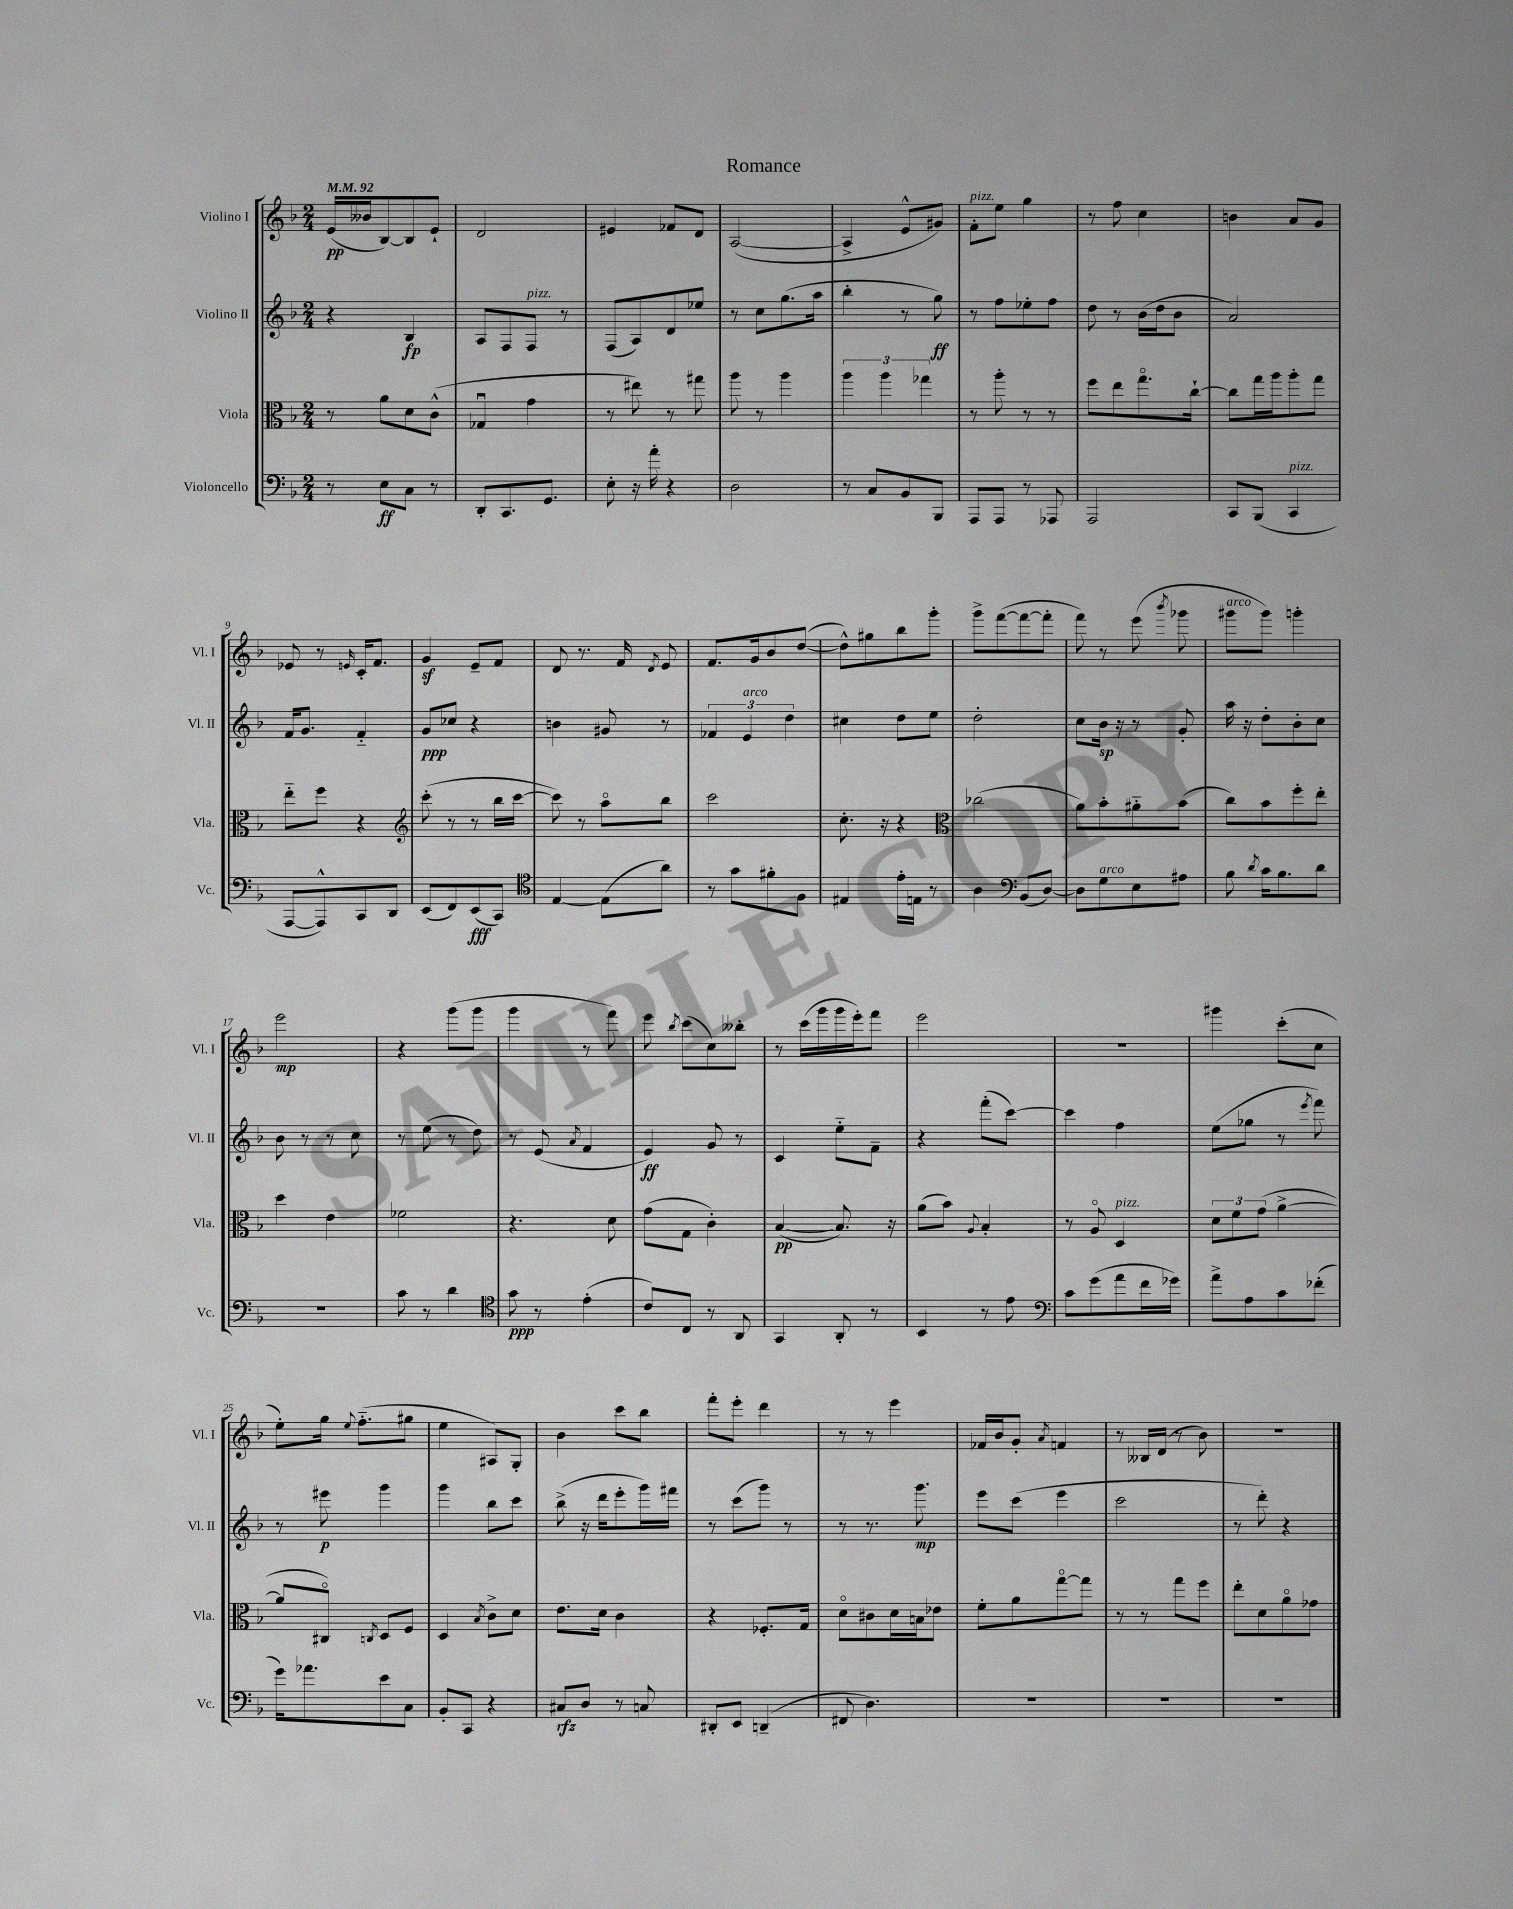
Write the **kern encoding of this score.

**kern	**dynam	**kern	**dynam	**kern	**dynam	**kern	**dynam
*part4	*part4	*part3	*part3	*part2	*part2	*part1	*part1
*staff4	*staff4	*staff3	*staff3	*staff2	*staff2	*staff1	*staff1
*I"Violoncello	*	*I"Viola	*	*I"Violino II	*	*I"Violino I	*
*I'Vc.	*	*I'Vla.	*	*I'Vl. II	*	*I'Vl. I	*
*clefF4	*	*clefC3	*	*clefG2	*	*clefG2	*
*k[b-]	*	*k[b-]	*	*k[b-]	*	*k[b-]	*
*M2/4	*	*M2/4	*	*M2/4	*	*M2/4	*
*MM92	*	*MM92	*	*MM92	*	*MM92	*
=1	=1	=1	=1	=1	=1	=1	=1
8r	.	8r	.	4r	.	(16e/LL	pp
.	.	.	.	.	.	16b--X/J	.
8E\L	ff	8a\L	.	.	.	[8B-/)	.
8C\J	.	8d\	.	4B-/	fp	8B-/]	.
8r	.	(8c^^\J	.	.	.	8e`/J	.
=2	=2	=2	=2	=2	=2	=2	=2
8DD'/L	.	4G-Xu/	.	8A/L	.	2d/	.
8.CC/	.	.	.	8F/	.	.	.
!	!	!	!	!LO:TX:a:i:t=pizz.	!	!	!
.	.	4g\	.	8F/J	.	.	.
8.GG/J	.	.	.	.	.	.	.
.	.	.	.	8r	.	.	.
=3	=3	=3	=3	=3	=3	=3	=3
8E'\	.	8r	.	(8F/L	.	4e#X/	.
16r	.	8ee#X\)	.	8A/)	.	.	.
16a'\	.	.	.	.	.	.	.
4r	.	8r	.	8d/	.	8f-X/L	.
.	.	8gg#X\	.	8ee-X/J	.	8d/J	.
=4	=4	=4	=4	=4	=4	=4	=4
2D\	.	8aa\	.	8r	.	([2A/	.
.	.	8r	.	8cc\L	.	.	.
.	.	4aa\	.	(8.gg\	.	.	.
.	.	.	.	16aa\Jk	.	.	.
=5	=5	=5	=5	=5	=5	=5	=5
8r	.	6aa\	.	4bb-'\	.	4A^/]	.
8C/L	.	.	.	.	.	.	.
.	.	6aa\	.	.	.	.	.
8BB-/	.	.	.	8r	.	8e^^/L	.
.	.	6gg-X\	.	.	.	.	.
8BBB-/J	.	.	.	8gg\)	ff	8g#X/J)	.
=6	=6	=6	=6	=6	=6	=6	=6
!	!	!	!	!	!	!LO:TX:a:i:t=pizz.	!
8AAA/L	.	8r	.	8r	.	8f'\L	.
8AAA/J	.	8aa'\	.	8ff\L	.	8ee\J	.
8r	.	8r	.	8ee-X'\	.	4gg\	.
8AAA-X/	.	8r	.	8ff\J	.	.	.
=7	=7	=7	=7	=7	=7	=7	=7
2AAA/	.	8ff\L	.	8dd\	.	8r	.
.	.	8ee\	.	8r	.	8ff\	.
.	.	8.gg\	.	(16b-\LL	.	4cc\	.
.	.	.	.	16dd\J	.	.	.
.	.	.	.	8b-\J	.	.	.
.	.	[16cc`\Jk	.	.	.	.	.
=8	=8	=8	=8	=8	=8	=8	=8
8CC/L	.	8cc\L]	.	2a/)	.	4bn\	.
(8BBB-/J	.	16gg\L	.	.	.	.	.
.	.	16aa\J	.	.	.	.	.
!LO:TX:a:i:t=pizz.	!	!	!	!	!	!	!
4CC/	.	8aa'\	.	.	.	8a/L	.
.	.	8gg\J	.	.	.	8g/J	.
!!LO:LB:g=z
=9	=9	=9	=9	=9	=9	=9	=9
[8AAA/L	.	8ee\L	.	16f/KL	.	8e-X/	.
.	.	.	.	8.g/J	.	.	.
8AAA^^/])	.	8ff\J	.	.	.	8r	.
.	.	.	.	.	.	16qqen/	.
8CC/	.	4r	.	4f/	.	16c'/KL	.
.	.	.	.	.	.	8.f/J	.
8DD/J	.	.	.	.	.	.	.
=10	=10	=10	=10	=10	=10	=10	=10
*	*	*clefG2	*	*	*	*	*
(8EE/L	.	(8ccc'\	.	8g/L	ppp	4gz/	.
8FF/)	.	8r	.	8cc-X/J	.	.	.
(8EE/	fff	8r	.	4r	.	8e~/L	.
8CC/J)	.	16bb-\LL	.	.	.	8f/J	.
.	.	[16ccc\JJ	.	.	.	.	.
=11	=11	=11	=11	=11	=11	=11	=11
*clefC4	*	*	*	*	*	*	*
[4E/	.	8ccc\])	.	4bn\	.	8d/	.
.	.	8r	.	.	.	8.r	.
(8E\L]	.	8aa\L	.	8g#X/	.	.	.
.	.	.	.	.	.	16f/	.
.	.	.	.	.	.	8qd/	.
8a\J)	.	8bb-\J	.	8r	.	8e/	.
=12	=12	=12	=12	=12	=12	=12	=12
8r	.	2ccc\	.	6f-X/	.	8.f/L	.
8g\L	.	.	.	.	.	.	.
!	!	!	!	!LO:TX:a:i:t=arco	!	!	!
.	.	.	.	6e/	.	.	.
.	.	.	.	.	.	16g/k	.
8f#X'\	.	.	.	.	.	8b-/	.
.	.	.	.	6dd\	.	.	.
8F\J	.	.	.	.	.	([8dd/J	.
=13	=13	=13	=13	=13	=13	=13	=13
4E#X/	.	8.cc'\	.	4cc#X\	.	8dd^^\L])	.
.	.	.	.	.	.	8gg#X\	.
.	.	16r	.	.	.	.	.
16e'\LL	.	4r	.	8dd\L	.	8bb-\	.
16En\JJ	.	.	.	.	.	.	.
8r	.	.	.	8ee\J	.	8ggg'\J	.
=14	=14	=14	=14	=14	=14	=14	=14
*	*	*clefC3	*	*	*	*	*
4A\	.	(2cc-X\	.	2dd'\	.	8ggg^\L	.
.	.	.	.	.	.	([8fff\	.
*clefF4	*	*	*	*	*	*	*
(8BB-/L	.	.	.	.	.	8fff\_	.
[8D/J)	.	.	.	.	.	8fff'\J]	.
=15	=15	=15	=15	=15	=15	=15	=15
8D\L]	.	8a\L)	.	8cc\L	.	8fff\)	.
!LO:TX:a:i:t=arco	!	!	!	!	!	!	!
8G\	.	8b-'\	.	16b-\Jk	sp	8r	.
.	.	.	.	16r	.	.	.
8E\	.	8a#X\	.	8r	.	(8eee\	.
.	.	.	.	.	.	8qbbb-/	.
8A#X\J	.	(8b-\J	.	8g'/	.	8ggg-X\	.
=16	=16	=16	=16	=16	=16	=16	=16
!	!	!	!	!	!	!LO:TX:a:i:t=arco	!
8B-\	.	8cc\L)	.	16aa\	.	8ggg#X\L	.
.	.	.	.	16r	.	.	.
8qd/	.	.	.	.	.	.	.
16c\KL	.	8b-\	.	8dd'\L	.	8ggg#\J)	.
8.B-\	.	.	.	.	.	.	.
.	.	8ff'\	.	8b-'\	.	4gggn'\	.
8d\J	.	8ee'\J	.	8cc\J	.	.	.
!!LO:LB:g=z
=17	=17	=17	=17	=17	=17	=17	=17
2r	.	4dd\	.	8b-\	.	2eee\	mp
.	.	.	.	8r	.	.	.
.	.	4e\	.	8r	.	.	.
.	.	.	.	8cc\	.	.	.
=18	=18	=18	=18	=18	=18	=18	=18
8c\	.	2f-X\	.	8r	.	4r	.
8r	.	.	.	(8ee\	.	.	.
4d\	.	.	.	8r	.	(8ggg\L	.
.	.	.	.	8dd\)	.	8ggg\J	.
=19	=19	=19	=19	=19	=19	=19	=19
*clefC4	*	*	*	*	*	*	*
8g\	ppp	4.r	.	8r	.	4ggg\	.
8r	.	.	.	(8e/	.	.	.
.	.	.	.	8qa/	.	.	.
(4e'\	.	.	.	4f/	.	8r	.
.	.	8d\	.	.	.	8fff\)	.
=20	=20	=20	=20	=20	=20	=20	=20
8c/L)	.	(8g\L	.	4e/)	ff	8eee\	.
.	.	.	.	.	.	8qbb-/	.
8C/J	.	8G\J	.	.	.	(8ccc\L	.
8r	.	4c'\)	.	8g/	.	8cc\)	.
8AA/	.	.	.	8r	.	8bb--X'\J	.
=21	=21	=21	=21	=21	=21	=21	=21
4GG/	.	([4B-/	pp	4c/	.	8r	.
.	.	.	.	.	.	(16ccc\LL	.
.	.	.	.	.	.	16ggg\	.
8AA'/	.	8.B-/])	.	8ee\L	.	16ggg\	.
.	.	.	.	.	.	16eee'\J)	.
8r	.	.	.	8f~\J	.	8fff\J	.
.	.	16r	.	.	.	.	.
=22	=22	=22	=22	=22	=22	=22	=22
4BB-/	.	(8a\L	.	4r	.	2eee\	.
.	.	8b-\J)	.	.	.	.	.
.	.	8qqA/	.	.	.	.	.
8r	.	4B-'/	.	(8fff'\L	.	.	.
8e\	.	.	.	[8ccc\J)	.	.	.
=23	=23	=23	=23	=23	=23	=23	=23
*clefF4	*	*	*	*	*	*	*
8c\L	.	8r	.	4ccc\]	.	2r	.
(8g\	.	8A/	.	.	.	.	.
!	!	!LO:TX:a:i:t=pizz.	!	!	!	!	!
8a\	.	4D/	.	4ff\	.	.	.
16f\L	.	.	.	.	.	.	.
16g-X\JJ)	.	.	.	.	.	.	.
=24	=24	=24	=24	=24	=24	=24	=24
8a^\L	.	12d\L	.	(8ee\L	.	4ggg#X\	.
.	.	12f\	.	.	.	.	.
8A\	.	.	.	8gg-X\J	.	.	.
.	.	(12g\J	.	.	.	.	.
8c\	.	[4a^\	.	8r	.	(8ccc'\L	.
.	.	.	.	8qeee/	.	.	.
(8f-X'\J	.	.	.	8fff\)	.	8cc\J	.
!!LO:LB:g=z
=25	=25	=25	=25	=25	=25	=25	=25
16g\KL)	.	8a/L]	.	8r	.	8ee'\L)	.
8.a-X\	.	.	.	.	.	.	.
.	.	8C#X/J)	.	8eee#X\	p	16gg\Jk	.
.	.	.	.	.	.	8qqee/	.
.	.	.	.	.	.	(8.ff\L	.
.	.	8qCn/	.	.	.	.	.
8e\	.	8D/L	.	4ggg\	.	.	.
8C\J	.	8F/J	.	.	.	8gg#X\J	.
=26	=26	=26	=26	=26	=26	=26	=26
8BB-'/L	.	4D/	.	4ggg\	.	4ee\	.
8CC/J	.	.	.	.	.	.	.
.	.	8qB-/	.	.	.	.	.
4r	.	8c^\L	.	8bb-\L	.	8A#X/L)	.
.	.	8d\J	.	8ccc\J	.	8G'/J	.
=27	=27	=27	=27	=27	=27	=27	=27
8C#X/L	rfz	8.e\L	.	(8bb-^\	.	4b-\	.
8D/J	.	.	.	16r	.	.	.
.	.	16d\Jk	.	16ddd\KL	.	.	.
8r	.	4c\	.	8eee'\	.	8ccc\L	.
8Cn/	.	.	.	16ggg\L)	.	8bb-\J	.
.	.	.	.	16fff#X\JJ	.	.	.
=28	=28	=28	=28	=28	=28	=28	=28
8DD#X'/L	.	4r	.	8r	.	8fff'\L	.
8EE/J	.	.	.	(8ccc\L	.	8eee'\J	.
(4DDn~/	.	8.F-X'/L	.	8ggg\J)	.	4ddd\	.
.	.	.	.	8r	.	.	.
.	.	16G/Jk	.	.	.	.	.
=29	=29	=29	=29	=29	=29	=29	=29
8FF#X/	.	8d\L	.	8r	.	8r	.
4.D\)	.	8c#X\	.	8.r	.	8r	.
.	.	16d\L	.	.	.	4eee\	.
.	.	16Bn\J	.	8.ggg\	mp	.	.
.	.	8e-X\J	.	.	.	.	.
=30	=30	=30	=30	=30	=30	=30	=30
2r	.	8f'\L	.	8eee\L	.	16f-X/LL	.
.	.	.	.	.	.	16b-/J	.
.	.	8a\	.	(8ccc\J	.	8g'/J	.
.	.	.	.	.	.	8qa/	.
.	.	[8gg\	.	4eee\	.	4fn/	.
.	.	8gg\J]	.	.	.	.	.
=31	=31	=31	=31	=31	=31	=31	=31
2r	.	8r	.	2ccc\	.	8r	.
.	.	8r	.	.	.	16B--X/LL	.
.	.	.	.	.	.	(16d/JJ	.
.	.	8gg\L	.	.	.	8r	.
.	.	8ff\J	.	.	.	8b-\)	.
=32	=32	=32	=32	=32	=32	=32	=32
2r	.	8ee'\L	.	8r	.	2r	.
.	.	8d\	.	8ddd'\)	.	.	.
.	.	8a\	.	4r	.	.	.
.	.	8g-X\J	.	.	.	.	.
==	==	==	==	==	==	==	==
*-	*-	*-	*-	*-	*-	*-	*-
